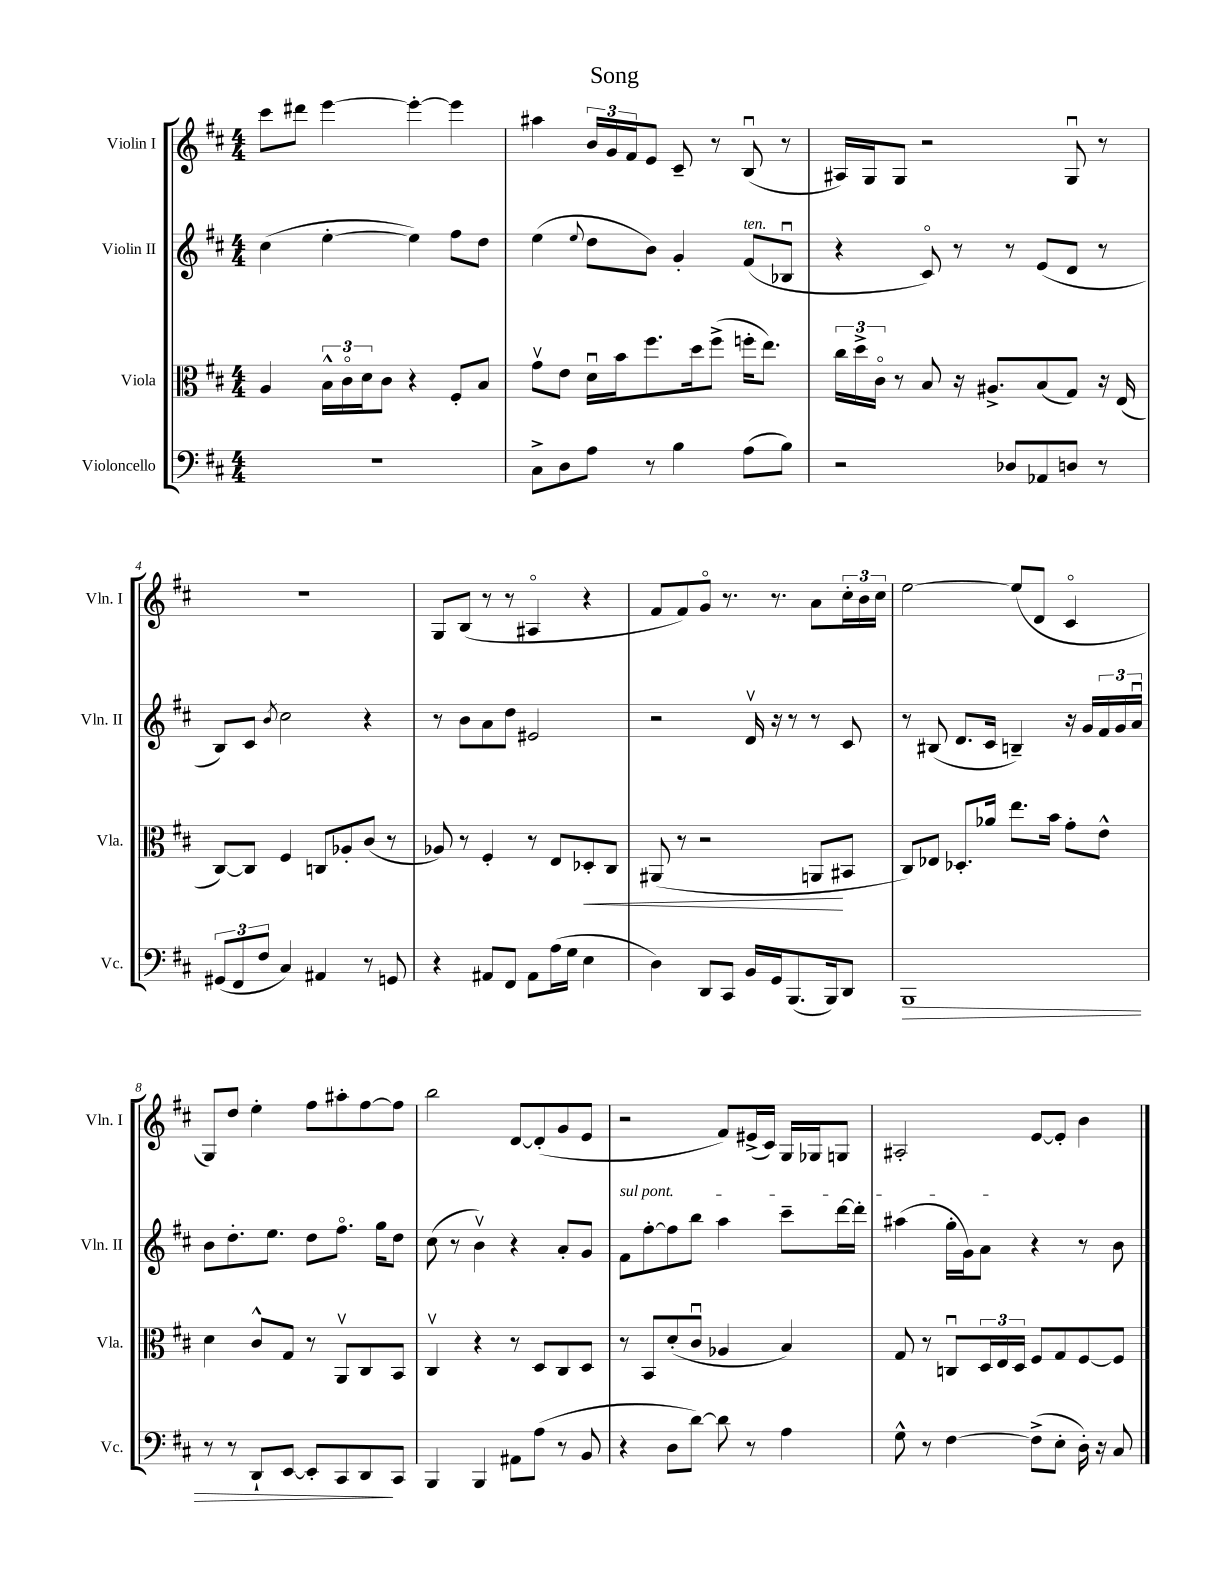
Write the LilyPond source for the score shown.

\header { title = "Song" }
<<
\new StaffGroup <<
\new Staff = "s0" \with { instrumentName = "Violin I" shortInstrumentName = "Vln. I" } {
    \clef treble \key d \major \numericTimeSignature \time 4/4
    cis'''8 dis'''8 e'''4~ e'''4~-. e'''4 |
    ais''4 \tuplet 3/2 { b'16 g'16 fis'16 } e'8 cis'8-- r8 b8\downbow( r8 |
    ais16) g16 g8 r2 g8\downbow r8 |
    R1 |
    g8 b8( r8 r8 ais4\flageolet r4 |
    fis'8 fis'8) g'8\flageolet r8. r8. a'8 \tuplet 3/2 { cis''16-. b'16 cis''16 } |
    e''2~ e''8( d'8 cis'4\flageolet |
    g8) d''8 e''4-. fis''8 ais''8-. fis''8~ fis''8 |
    b''2 d'8~ d'8-.( g'8 e'8 |
    r2 fis'8) eis'16->( cis'16) g16 ges16 g8 |
    ais2-. e'8~ e'8-. b'4 \bar "|." |
}
\new Staff = "s1" \with { instrumentName = "Violin II" shortInstrumentName = "Vln. II" } {
    \clef treble \key d \major \numericTimeSignature \time 4/4
    cis''4( e''4~-. e''4) fis''8 d''8 |
    e''4( \appoggiatura { e''8 } d''8 b'8) g'4-. fis'8^\markup { \italic "ten." }( bes8\downbow |
    r4 cis'8\flageolet) r8 r8 e'8( d'8 r8 |
    b8) cis'8 \acciaccatura { b'8 } cis''2 r4 |
    r8 b'8 a'8 d''8 eis'2 |
    r2 d'16\upbow r16 r8 r8 cis'8 |
    r8 bis8( d'8. cis'16 b4--) r16 g'16 \tuplet 3/2 { fis'16 g'16 a'16\downbow } |
    b'8 d''8.-. e''8. d''8 fis''8.\flageolet g''16 d''8 |
    cis''8( r8 b'4\upbow) r4 a'8-. g'8 |
    \once \override TextSpanner.bound-details.left.text = \markup { \italic "sul pont." } fis'8\startTextSpan fis''8~-. fis''8 b''8 a''4 cis'''8-- d'''16~ d'''16-. |
    ais''4( g''16-. g'16) a'8\stopTextSpan r4 r8 b'8 \bar "|." |
}
\new Staff = "s2" \with { instrumentName = "Viola" shortInstrumentName = "Vla." } {
    \clef alto \key d \major \numericTimeSignature \time 4/4
    a4 \tuplet 3/2 { b16-^ cis'16\flageolet d'16 } cis'8 r4 fis8-. b8 |
    g'8\upbow e'8 d'16\downbow b'16 fis''8. d''16 fis''8->( f''16-. e''8.) |
    \tuplet 3/2 { cis''16 d''16-> cis'16\flageolet } r8 b8 r16 ais8.-> b8( g8) r16 e16( |
    cis8~) cis8 fis4 c8 aes8-. cis'8( r8 |
    aes8) r8 fis4-. r8 e8 des8-.\< cis8 |
    ais,8( r8 r2 a,8\! bis,8 |
    cis8) ees8 des8.-. aes'16 e''8. b'16 g'8-. e'8-^ |
    d'4 cis'8-^ g8 r8 a,8\upbow cis8 b,8 |
    cis4\upbow r4 r8 d8 cis8 d8 |
    r8 b,8 d'8-.( cis'8\downbow aes4 b4) |
    g8 r8 c8\downbow \tuplet 3/2 { d16 e16 d16 } fis8 g8 fis8~ fis8 \bar "|." |
}
\new Staff = "s3" \with { instrumentName = "Violoncello" shortInstrumentName = "Vc." } {
    \clef bass \key d \major \numericTimeSignature \time 4/4
    R1 |
    cis8-> d8 a8 r8 b4 a8( b8) |
    r2 des8 aes,8 d8 r8 |
    \tuplet 3/2 { gis,8( fis,8 fis8 } cis4) ais,4 r8 g,8 |
    r4 ais,8 fis,8 ais,8 a16( g16 e4 |
    d4) d,8 cis,8 b,16 g,16 b,,8.( b,,16) d,8 |
    b,,1\> |
    r8 r8 d,8-! e,8~ e,8-. cis,8 d,8\! cis,8 |
    b,,4 b,,4 ais,8 a8( r8 b,8 |
    r4 d8 d'8~) d'8 r8 a4 |
    g8-^ r8 fis4~ fis8->( e8-. d16-.) r16 cis8 \bar "|." |
}
>>
>>
